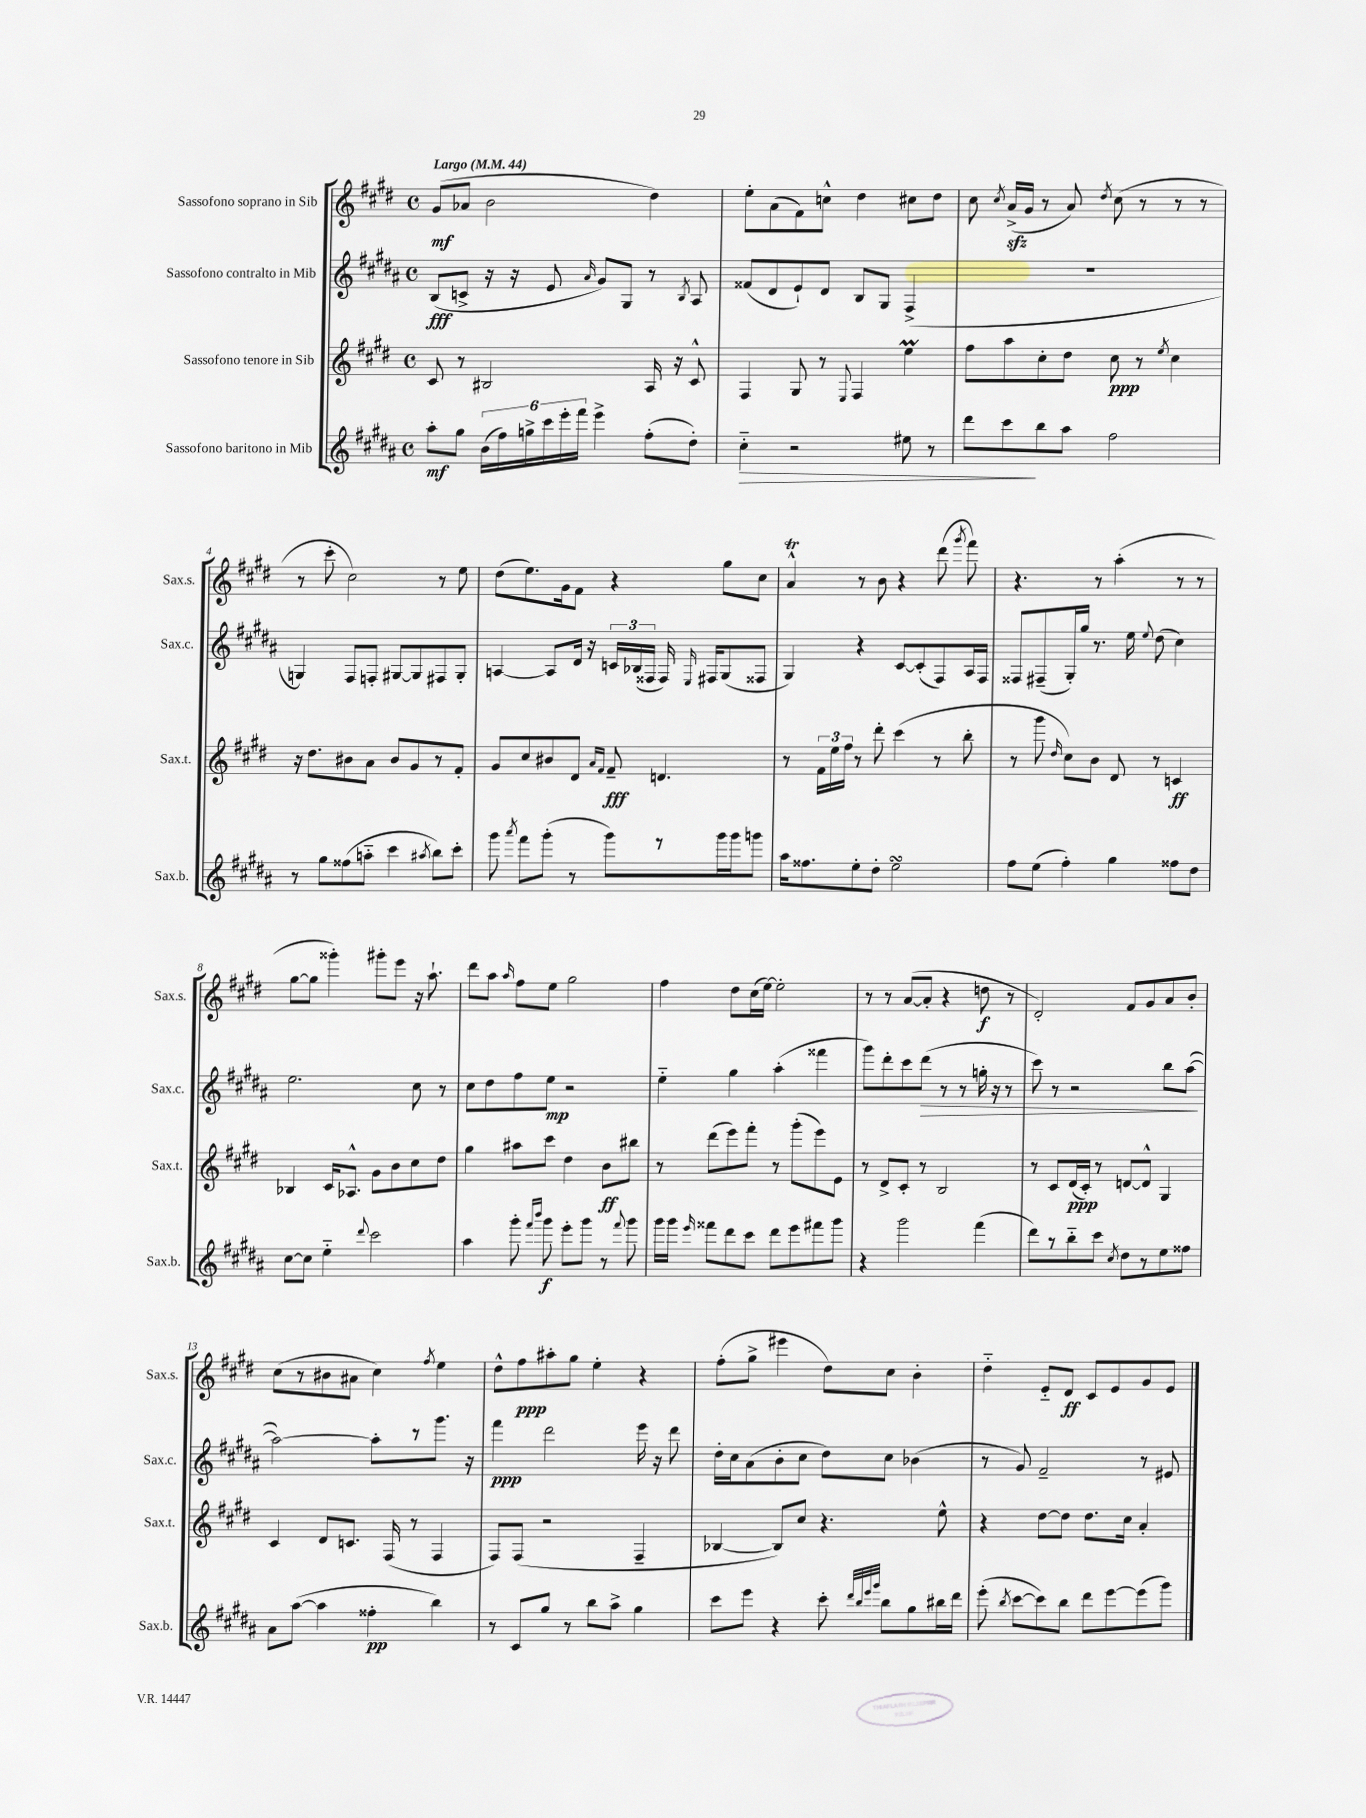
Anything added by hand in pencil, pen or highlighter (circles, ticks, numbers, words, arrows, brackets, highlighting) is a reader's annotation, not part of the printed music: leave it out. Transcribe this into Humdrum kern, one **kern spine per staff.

**kern	**kern	**kern	**kern
*staff4	*staff3	*staff2	*staff1
*clefG2	*clefG2	*clefG2	*clefG2
*k[f#c#g#d#a#]	*k[f#c#g#d#]	*k[f#c#g#d#a#]	*k[f#c#g#d#]
*M4/4	*M4/4	*M4/4	*M4/4
*met(c)	*met(c)	*met(c)	*met(c)
*MM44	*MM44	*MM44	*MM44
8aa#'	8c#	(8B	(8g#
8gg#	8r	8c^	8a-
(24b	2B#	16r	2b
24ff#)	.	.	.
.	.	16r	.
24gg^	.	.	.
24ccc#	.	8e	.
24eee'	.	.	.
24fff#	.	.	.
.	.	16qqa#	.
4eee^	.	8g#)	.
.	.	8G#	.
(8ff#'	16A	8r	4dd#)
.	16r	.	.
.	.	8qB	.
8dd#')	8c#^^	8A#	.
=	=	=	=
4cc#'~	4F#	(8f##	8ee'
.	.	8d#	(8a
2r	8G#	8e`)	8f#)
.	8r	8d#	8cc^^
.	8qqE	.	.
.	4F#	8B	4dd#
.	.	8G#	.
8ee#	4ee	(4F#^	8cc#
8r	.	.	8dd#
=	=	=	=
8ddd#	8ff#	1r	8cc#
.	.	.	8qcc#
8ccc#	8aa	.	(16a^
.	.	.	16g#
8bb	8cc#'	.	8r
8aa#	8dd#	.	8a)
.	.	.	8qdd#
2ff#	8cc#	.	(8cc#
.	8r	.	8r
.	8qee	.	.
.	4cc#	.	8r
.	.	.	8r
=	=	=	=
8r	16r	4G)	8r
.	8.dd#	.	.
8gg#	.	.	8ccc#'
(8ff##	8b#	8F#	2cc#)
8aa'~	8a	8F'	.
4ccc#	8b#	[8G#	.
.	8g#	8G#]	.
8qaa#	.	.	.
8bb)	8r	8F#	8r
8ccc#'	8f#'	8G#'	8ee
=	=	=	=
8ggg#	8g#	[4A	(8dd#
8qaaa#	.	.	.
8fff#	8cc#	.	8.ee)
(8ggg#'	8b#	8A]	.
.	.	.	16g#
8r	8d#	16d#	8f#
.	.	16r	.
.	16qqa	.	.
.	16qqf#	.	.
8ggg#)	8f#~	24c	4r
.	.	(24B-	.
.	.	24F##	.
8r	4.d	16F##)	.
.	.	16qqE	.
.	.	16F#	.
16ggg#	.	(8G#	8gg#
16ggg#	.	.	.
8ggg	.	8F##	8cc#
=	=	=	=
16aa#	8r	4G#)	4a^^
8.ff##	.	.	.
.	24f#	.	.
.	24ee	.	.
.	24ff#	.	.
8ee'	8r	4r	8r
8dd#'	8ddd#'	.	8b
2ee	(4ccc#	[8c#	4r
.	.	(8c#']	.
.	8r	8F#)	(8ddd#
.	.	.	8qggg#
.	8bb'	16A#	8fff#)
.	.	16F#	.
=	=	=	=
8ff#	8r	8F##	4.r
(8ee	8ggg#	(8F#~	.
.	16qqdd#	.	.
4ff#')	8cc#)	16G#')	.
.	.	16gg#	.
.	8b	8.r	8r
4gg#	8d#	.	(4aa'
.	.	16ee	.
.	.	8qqee	.
.	8r	(8dd#	.
8ff##	4c	4cc#)	8r
8dd#	.	.	8r
=	=	=	=
[8cc#	4B-	2.ee	[8gg#
8cc#]	.	.	8gg#]
4ee'~	16c#	.	4ggg##')
.	8.A-^^	.	.
8qqddd#	.	.	.
2ccc#	8g#	.	8ggg#'
.	8b	.	8eee
.	8cc#	8cc#	16r
.	.	.	8.aa`
.	8dd#	8r	.
=	=	=	=
4aa#	4gg#	8cc#	8ddd#
.	.	8dd#	8aa
.	.	.	16qqaa
8ggg#'	8aa#	8ff#	8ff#
16qqfff#	.	.	.
16qqbbb	.	.	.
8ggg#	8ccc#	8ee	8ee
8eee'	4dd#	2r	2gg#
8ggg#	.	.	.
8r	8b	.	.
8qqfff#	.	.	.
8ggg#	8bb#	.	.
=	=	=	=
16ggg#	8r	4ee'~	4ff#
16ggg#	.	.	.
16qqeee	.	.	.
8fff##	(8ddd#	.	.
8ddd#	8eee)	4gg#	8dd#
8ccc#	8fff#'	.	(16cc#
.	.	.	[16ee)
8ddd#	8r	(4aa#'	2ee']
8eee	(8ggg#'	.	.
8fff#	8eee)	4fff##	.
8ggg#	8e	.	.
=	=	=	=
4r	8r	8ggg#)	8r
.	8d#^	8ddd#'	8r
2ggg#	8c#'	8ccc#	([8a
.	8r	(8ddd#	8a']
.	2B	8r	4r
.	.	8r	.
(4fff#	.	16gg'	8dd
.	.	16r	.
.	.	8r	8r
=	=	=	=
8ddd#)	8r	8ccc#)	2d#')
8r	8c#	8r	.
8bb'~	(16d#	2r	.
.	16c#')	.	.
8ccc#	8r	.	.
8qcc#	.	.	.
8dd#	[8d	.	8f#
8r	8d^^]	.	8g#
8ee	4G#	8bb	8a
8ff##	.	([8aa#	8b'
=	=	=	=
8a#	4c#	2aa#_)	(8cc#
([8aa#	.	.	8r
4aa#]	8d#	.	8b#
.	8.c	.	8a#
4ff##'	.	8aa#']	4cc#)
.	(16F#	.	.
.	8r	8r	.
.	.	.	8qff#
4bb)	4F#	8.ggg#	4ee
.	.	16r	.
=	=	=	=
8r	8F#)	4fff#	8dd#^^
8c#	(8F#	.	8ff#
8gg#	2r	2ddd#	8aa#'
8r	.	.	8gg#
8bb	.	.	4ee'
8aa#^	.	.	.
4gg#	4F#~	16eee	4r
.	.	16r	.
.	.	8ddd#	.
=	=	=	=
8ccc#	[4B-	16dd#'	(8ff#'
.	.	16cc#	.
8eee	.	(8a#	8gg#^
4r	8B-])	8b'	4eee#
.	8cc#	8cc#	.
8ccc#'	4.r	8dd#)	8dd#)
32qqddd#	.	.	.
32qqbb	.	.	.
32qqeee	.	.	.
32qqggg#	.	.	.
8bb	.	8cc#	8cc#
8gg#	.	(4b-	4b'
16bb#	8ee^^	.	.
16ddd#	.	.	.
=	=	=	=
(8eee'	4r	8r	4dd#'~
8qbb	.	.	.
[8ccc#	.	8g#)	.
8ccc#])	[8dd#	2f#~	8e'~
8bb	8dd#]	.	8d#
8ddd#	8.dd#	.	8c#
[8eee	.	.	8e
.	16cc#	.	.
(8eee]	4a'	8r	8g#
8ggg#)	.	8e#	8e
==	==	==	==
*-	*-	*-	*-
